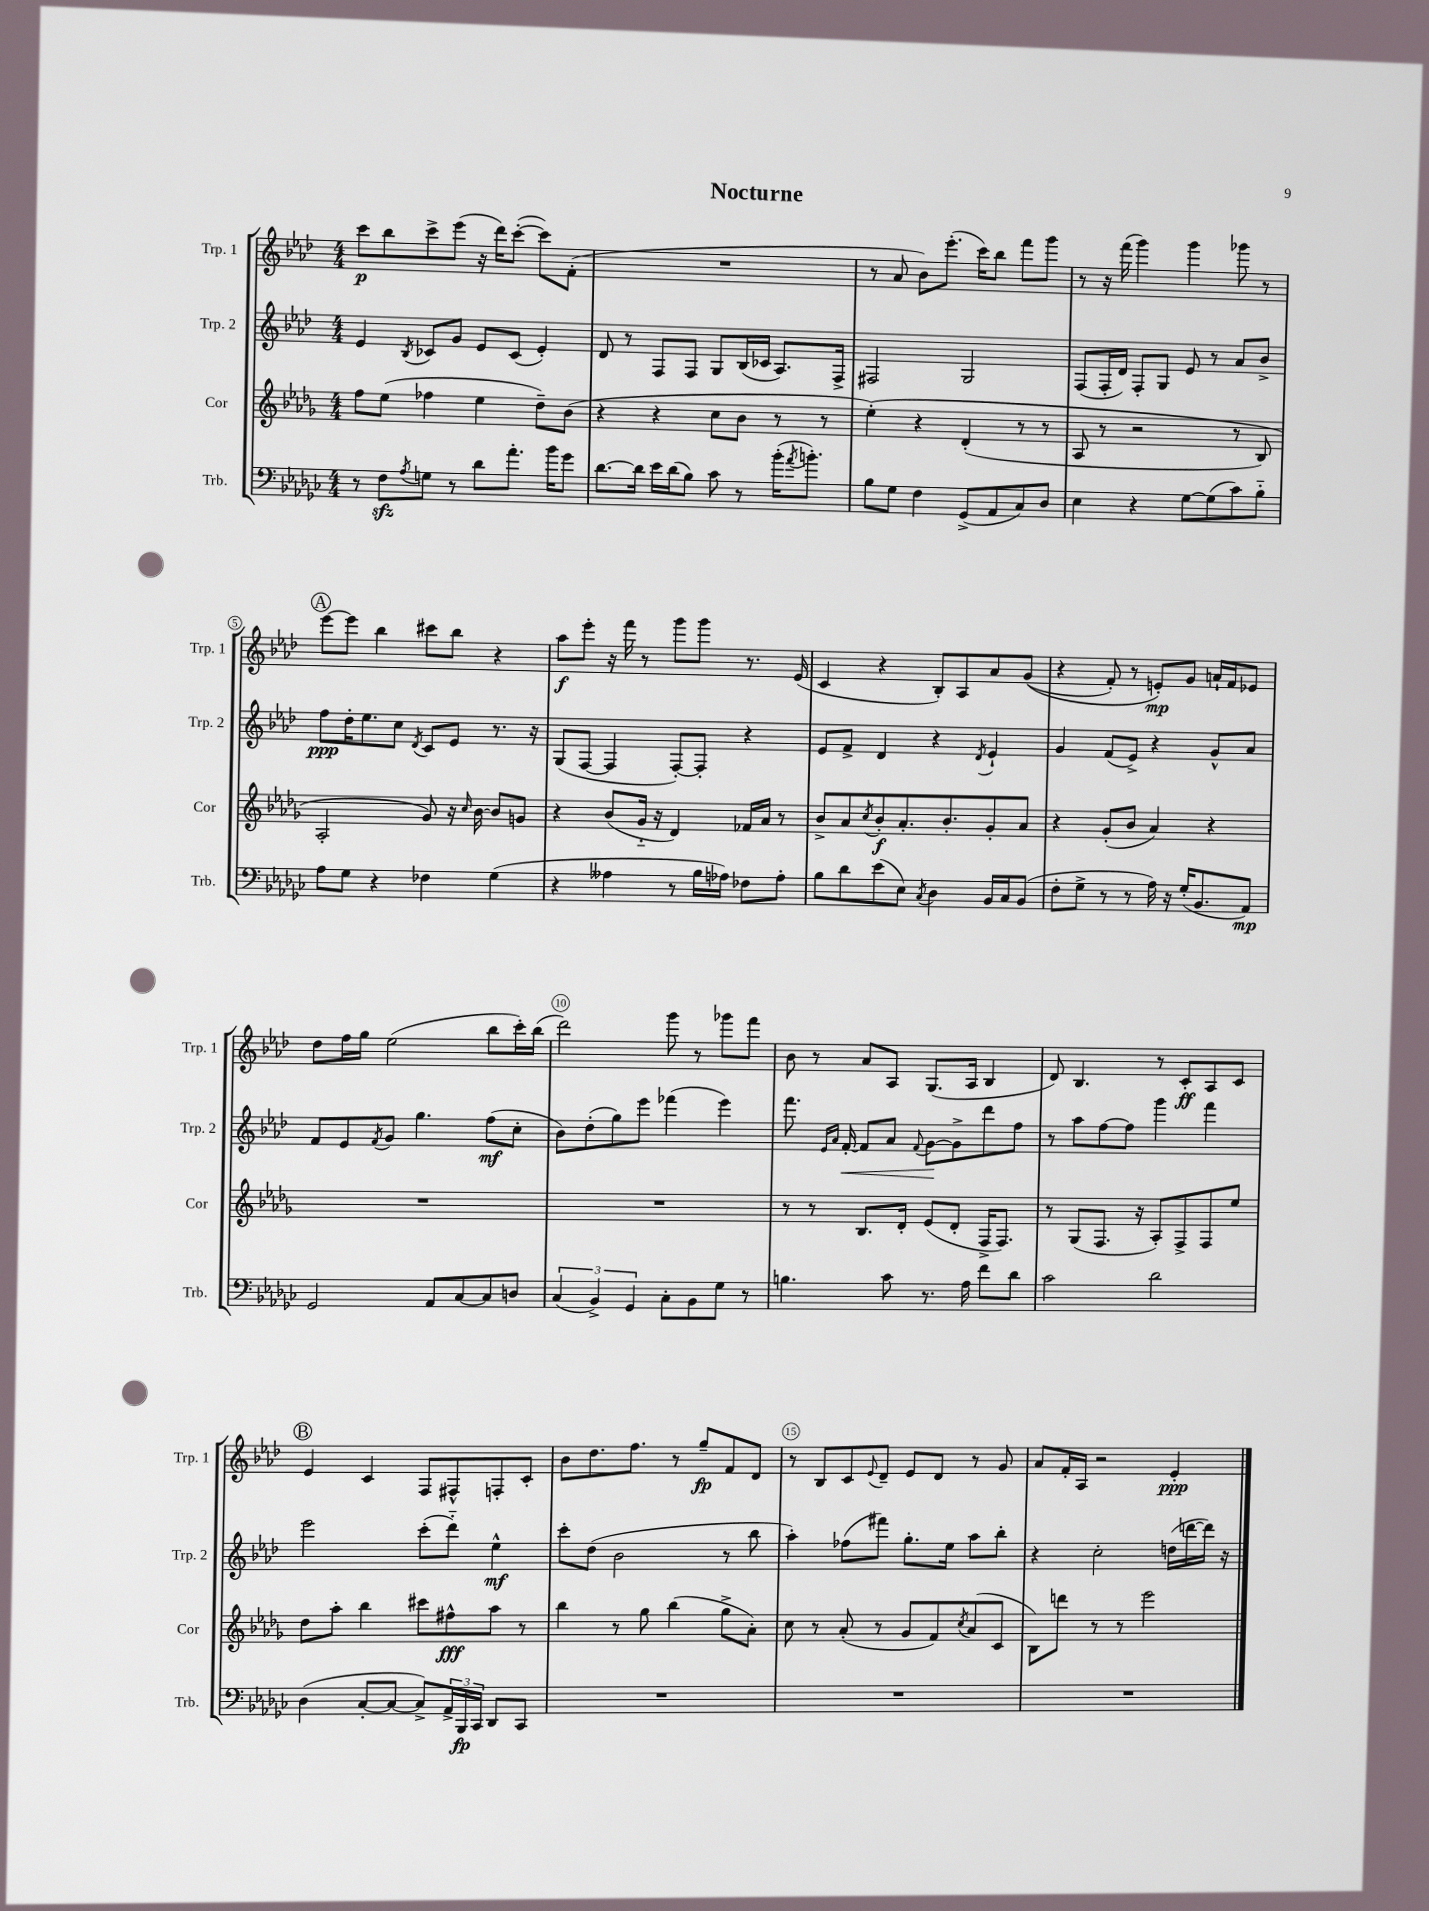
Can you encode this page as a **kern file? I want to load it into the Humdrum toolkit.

**kern	**kern	**kern	**kern
*staff4	*staff3	*staff2	*staff1
*clefF4	*clefG2	*clefG2	*clefG2
*k[b-e-a-d-g-c-]	*k[b-e-a-d-g-]	*k[b-e-a-d-]	*k[b-e-a-d-]
*M4/4	*M4/4	*M4/4	*M4/4
8r	8ff	4e-	8ccc
8F	(8ee-	.	8bb-
8qA-	.	8qB-	.
8G	4ff-	8c-	8ccc^
8r	.	8g	(8eee-
8d-	4ee-	8e-	16r
.	.	.	16ddd-)
8.a-'	.	(8c-	([8ccc'
.	8dd-~)	4e-')	8ccc])
16b-	.	.	.
8g-	(8b-	.	(8f'
=	=	=	=
[8.d-	4r	8d-	1r
.	.	8r	.
16d-]	.	.	.
16e-	4r	8F	.
(16d-	.	.	.
8B-)	.	8F	.
8c-	8cc	8G	.
8r	8b-	(16B-	.
.	.	16c-	.
(16b-'	8r	8.A-)	.
8qa-	.	.	.
8.b')	.	.	.
.	8r	.	.
.	.	16F^	.
=	=	=	=
8B-	&(4ee-')	2F#	8r
8G-	.	.	8a-
4F	4r	.	8b-)
.	.	.	(8.eee-'
(8GG-^	(4d-'	2G	.
.	.	.	16ccc)
8AA-	.	.	8bb-
8C-)	8r	.	8fff
8D-	8r	.	8ggg
=	=	=	=
4E-	8A-	(8F	8r
.	8r	16F'	16r
.	.	16d-)	(16fff
4r	2r	8F'	4ggg)
.	.	8G	.
[8G-	.	8e-	4ggg
(8G-]	.	8r	.
8c-)	8r	8a-	8ggg-
8B-'~	8B-)	8b-^	8r
=	=	=	=
8A-	2A-'	8ff	[8eee-
8G-	.	16dd-'	8eee-]
.	.	8.ee-	.
4r	.	.	4bb-
.	.	8cc	.
.	.	8qd-	.
4F-	8g-&)	8c	8ccc#
.	16r	8e-	8bb-
.	16qqcc	.	.
.	[16b-	.	.
(4G-	8b-]	8.r	4r
.	8g	.	.
.	.	16r	.
=	=	=	=
4r	4r	(8G	8aa-
.	.	[8F	8eee-'
4A--	(8b-	4F]	16r
.	.	.	16fff
.	16g-'~	.	8r
.	16r	.	.
8r	4d-)	[8F')	8ggg
16B-	.	8F']	8ggg
16A-)	.	.	.
8F-	16f-	4r	8.r
.	16a-	.	.
8A-'	8r	.	.
.	.	.	(16e-
=	=	=	=
8B-	8b-^	8e-	4c
8d-	8a-	8f^	.
.	8qcc	.	.
(8e-	8b-'	4d-	4r
8E-)	8.a-'	.	.
8qC-	.	.	.
4D-	.	4r	8B-')
.	8.b-'	.	.
.	.	.	8A-
.	.	8qd-	.
16BB-	8g-'	4e-`	8a-
16C-	.	.	.
(8BB-	8a-	.	&((8g
=	=	=	=
8F'	4r	4g	4r
8G-^	.	.	.
8r	(8g-'	(8f	8f')
8r	8b-	8e-^)	8r
16A-)	4a-)	4r	8e'&)
16r	.	.	.
(16G-'	.	.	8g
8.BB-	.	.	.
.	4r	8g^^	16a`
.	.	.	16f
8AA-)	.	8a-	8e-
=	=	=	=
2GG-	1r	8f	8dd-
.	.	8e-	16ff
.	.	.	16gg
.	.	8qf	.
.	.	8g	(2ee-
.	.	4.gg	.
8AA-	.	.	.
[8C-	.	.	.
8C-]	.	(8ff	8bb-
8D	.	8cc'	16ccc')
.	.	.	(16bb-
=	=	=	=
(6C-	1r	8b-)	2ddd-)
.	.	(8dd-'	.
6BB-^)	.	.	.
.	.	8gg)	.
6GG-	.	.	.
.	.	8eee-	.
8C-'	.	(4fff-	8ggg
8BB-	.	.	8r
8G-	.	4eee-)	8ggg-
8r	.	.	8fff
=	=	=	=
4.B	8r	8.fff	8b-
.	8r	.	8r
.	.	16qqe-	.
.	.	16qqa-	.
.	.	[16f'	.
.	8.B-	8f]	8a-
8c-	.	8a-	8A-
.	16d-'	.	.
.	.	8qqf	.
8.r	(8e-	[8g	(8.G
.	8d-'	8g^]	.
16A-	.	.	16A-
8f	16F^	8ddd-	4B-
.	8.F)	.	.
8d-	.	8ff	.
=	=	=	=
2c-	8r	8r	8d-)
.	(8G-	8aa-	4.B-
.	8.F	[8ff	.
.	.	8ff]	.
.	16r	.	.
2d-	8A-')	4ggg	8r
.	8F^	.	8c'
.	8F	4fff	8A-
.	8ee-	.	8c
=	=	=	=
(4D-	8dd-	2eee-	4e-
.	8aa-'	.	.
[8C-'	4bb-	.	4c
8C-_	.	.	.
8C-^])	8ccc#	(8ccc'	8F
24AA-^	8ff#^^	8ddd-'~)	8F#^^
24BBB-	.	.	.
24CC-	.	.	.
8DD-	8aa-	4ee-^^	8F'
8CC-	8r	.	8c'
=	=	=	=
1r	4bb-	8ccc'	8b-
.	.	(8dd-	8.dd-
.	8r	2b-	.
.	.	.	8.ff
.	8gg-	.	.
.	(4bb-	.	8r
.	.	.	8gg~
.	8gg-^	8r	8f
.	8a-')	8bb-	8d-
=	=	=	=
1r	8cc	4aa-')	8r
.	8r	.	8B-
.	(8a-'	(8ff-	8c
.	.	.	8qqe-
.	8r	8fff#)	8d-~
.	8g-	8.gg'	8e-
.	8f)	.	8d-
.	.	16ee-	.
.	8qcc	.	.
.	(8a-	8aa-	8r
.	8c	8bb-'	8g
=	=	=	=
1r	8B-)	4r	8a-
.	8ddd	.	16f'
.	.	.	16A-
.	8r	2cc'	2r
.	8r	.	.
.	2eee-	.	.
.	.	(16dd	4e-'
.	.	[16ddd	.
.	.	16ddd])	.
.	.	16r	.
==	==	==	==
*-	*-	*-	*-
